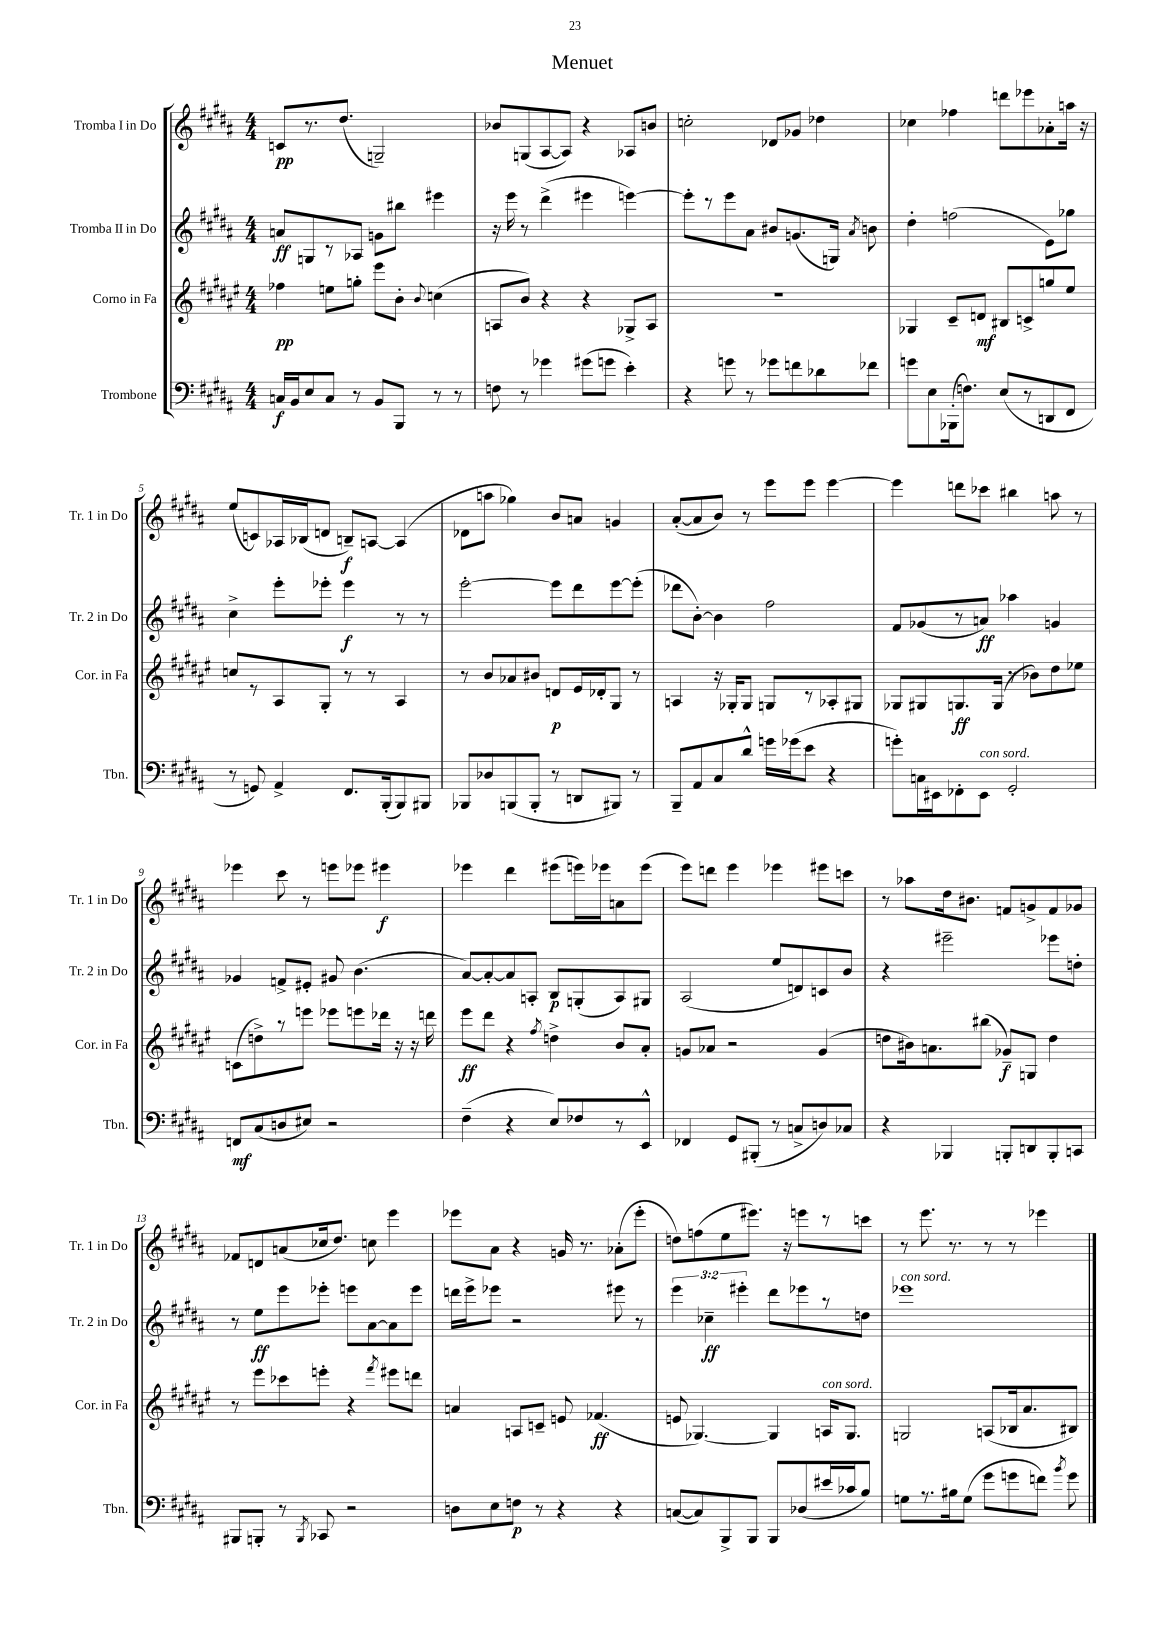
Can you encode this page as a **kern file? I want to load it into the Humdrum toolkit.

**kern	**kern	**kern	**kern
*staff4	*staff3	*staff2	*staff1
*clefF4	*clefG2	*clefG2	*clefG2
*k[f#c#g#d#a#]	*k[f#c#g#d#a#e#]	*k[f#c#g#d#a#]	*k[f#c#g#d#a#]
*M4/4	*M4/4	*M4/4	*M4/4
16C/LL	4ff-\	8a/L	8c/L
16BB/J	.	.	.
8E/	.	8G/	8.r
8C/J	8ee\L	8r	.
.	.	.	(8.dd#/J
8r	8gg'\J	8A-/J	.
8BB/L	8eee#\L	8g\L	2G~/)
8BBB/J	8b'\J	8bb#\J	.
.	8qqb/	.	.
8r	(4cc\	4eee#\	.
8r	.	.	.
=	=	=	=
8F\	8A/L	16r	8b-/L
.	.	16eee\	.
8r	8b/J)	8r	(8G/
4g-\	4r	(4ddd#^\	[8A#/
.	.	.	8A#/]J)
(8g#\L	4r	4eee#\	4r
8g\J	.	.	.
4e'\)	8G-^/L	[4eee\)	8A-/L
.	8A/J	.	8b/J
=	=	=	=
4r	1r	8eee'\]L	2cc'\
.	.	8r	.
8g\	.	8eee\	.
8r	.	8a#\J	.
8g-\L	.	8b#/L	8d-/L
8f\	.	(8.g/	8g-/J
8d-\	.	.	4dd-\
.	.	16G/Jk)	.
.	.	8qa#/	.
8f-\J	.	8b\	.
=	=	=	=
8g\L	4G-/	4dd#'\	4cc-\
8E\	.	.	.
(16BBB-'\k	8c#~/L	(2ff\	4ff-\
8.F\J)	.	.	.
.	8d/J	.	.
(8E/L	8B#/L	.	8ddd\L
8r	8c^/	.	8eee-\
8DD/	8gg/	8e\L)	8a-'\
8FF#/J	8ee#/J	8gg-\J	16aa\Jk
.	.	.	16r
=	=	=	=
8r	8cc/L	4cc#^\	(8ee/L
8GG/)	8r	.	8c/)
4AA#^/	8A#/	8eee'\L	16A-/L
.	.	.	(16B-/J
.	8G#'/J	8eee-'\J	8d/J
8.FF#/L	8r	4eee-\	8B~/L)
.	8r	.	[8A/J
(16BBB'/k	.	.	.
8BBB/)	4A#/	8r	(4A/]
8BBB#/J	.	8r	.
=	=	=	=
8BBB-/L	8r	[2eee'\	8d-\L
8D-/	8b/L	.	8aa\J
(8BBB/	8a-/	.	4gg-\)
8BBB'/J	8b#/J	.	.
8r	8d/L	8eee\]L	8b/L
8DD/L	16e#/L	8ddd#\	8a/J
.	16d-'/J	.	.
8BBB#/J)	8G#/J	[8eee\	4g/
8r	8r	(8eee'\]J	.
=	=	=	=
8BBB~/L	4A/	8ddd-\L	([8a#'/L
8AA#/	.	[8b'\J)	8a#/]
8C#/	16r	4b\]	8b/J)
.	16G-'/LK	.	.
8d#^^/J	8G-/J	.	8r
16g\LL	8G/L	2ff#\	8eee\L
(16g-\J	.	.	.
8e\J	8r	.	8eee\J
4r	8A-'/	.	[4eee\
.	8G#/J	.	.
=	=	=	=
8g'\L)	8G-/L	8f#/L	4eee\]
16C\L	8G#/	(8g-/	.
16EE#\J	.	.	.
8FF-'\	8.G/	8r	8ddd\L
8EE#\J	.	8a/J)	8ccc-\J
.	(16G/Jk	.	.
2GG#'/	8r	4aa-\	4bb#\
.	8b-\L)	.	.
.	8dd#\	4g/	8aa\
.	8ee-\J	.	8r
=	=	=	=
8FF/L	(8c\L	4g-/	4eee-\
(8C#/	8dd^\)	.	.
8D/	8r	8f^/L	8ccc#\
8E#/J)	8eee\J	8e#'/J	8r
2r	8eee-\L	8g#/	8eee\L
.	8eee\	(4.b\	8eee-\J
.	16ddd-\Jk	.	4eee#\
.	16r	.	.
.	16r	.	.
.	16ddd\	.	.
=	=	=	=
(4F#~\	8eee#\L	[8a#/L)	4eee-\
.	8ddd#\J	8a#'/_	.
4r	4r	8a#/]	4ddd#\
.	.	8A'/J	.
.	8qff#/	.	.
8E/L)	4dd^\	8B/L	(8eee#\L
8F-/	.	(8G'/	16eee\L)
.	.	.	16eee-\J
8r	8b/L	8A/)	8a\
8EE^^/J	8a#'/J	8G#/J	(8eee-\J
=	=	=	=
4FF-/	8g/L	(2A#/	8eee\L)
.	8a-/J	.	8ddd\J
8GG#/L	2r	.	4eee\
(8BBB#'/J	.	.	.
8r	.	8ee/L	4eee-\
8C^/L	.	8d/)	.
8D/)	(4g/	8c/	8eee#\L
8C-/J	.	8b/J	8ccc\J
=	=	=	=
4r	8dd\L	4r	8r
.	16b#\k)	.	8aa-\L
.	8.a\	.	.
4BBB-/	.	2eee#~\	16dd#\k
.	.	.	8.b#\J
.	(8bb#\J	.	.
8BBB'/L	8g-~/L)	.	8f/L
8DD/	8G/J	.	8g^/
8BBB'/	4dd\	8eee-\L	8f/
8CC/J	.	8dd'\J	8g-/J
=	=	=	=
8BBB#/L	8r	8r	8f-/L
8BBB'/J	8eee#\L	8ee\L	8d/
8r	8ccc-\	8eee\	(8a/
8qBBB/	.	.	.
8CC-/	8eee'\J	8eee-'\J	16cc-/k
.	.	.	8.dd#/J)
2r	4r	8eee\L	.
.	.	[8a#\	8cc\
.	8qfff#/	.	.
.	8eee#\L	8a#\]	4eee\
.	8ddd\J	8eee\J	.
=	=	=	=
8D\L	4a/	16ddd\LL	8eee-\L
.	.	16eee^\J	.
8E\	.	8eee-\J	8a#\J
8F\J	8A/L	2r	4r
8r	8c~/J	.	.
4r	8e/	.	16g/
.	.	.	8.r
.	(4.f-/	.	.
4r	.	8eee#\	(8a-'\L
.	.	8r	8eee-'\J
=	=	=	=
([8C/L	8e/	6eee\	8dd\L)
8C/])	[4.G-/)	.	(8ff\
.	.	6cc-~\	.
8BBB^/	.	.	8ee\
.	.	6eee#'\	.
8BBB/J	.	.	8.eee#\J)
8BBB/L	4G-/]	8ddd#\L	.
.	.	.	16r
(8D-/	.	8eee-\	8eee\L
16e#/L	16A/LK	8r	8r
16c-/J	8.G-/J	.	.
8B/J)	.	8dd\J	8ccc\J
=	=	=	=
8G\L	2G/	1eee-	8r
8.r	.	.	8.eee\
16B#\k	.	.	8.r
(8G\J	.	.	.
8g#\L	(8A/L	.	8r
8g\	16B-/k	.	8r
.	8.a#/	.	.
8f\J)	.	.	4eee-\
8qb/	.	.	.
8g\	8B#/J)	.	.
==	==	==	==
*-	*-	*-	*-
